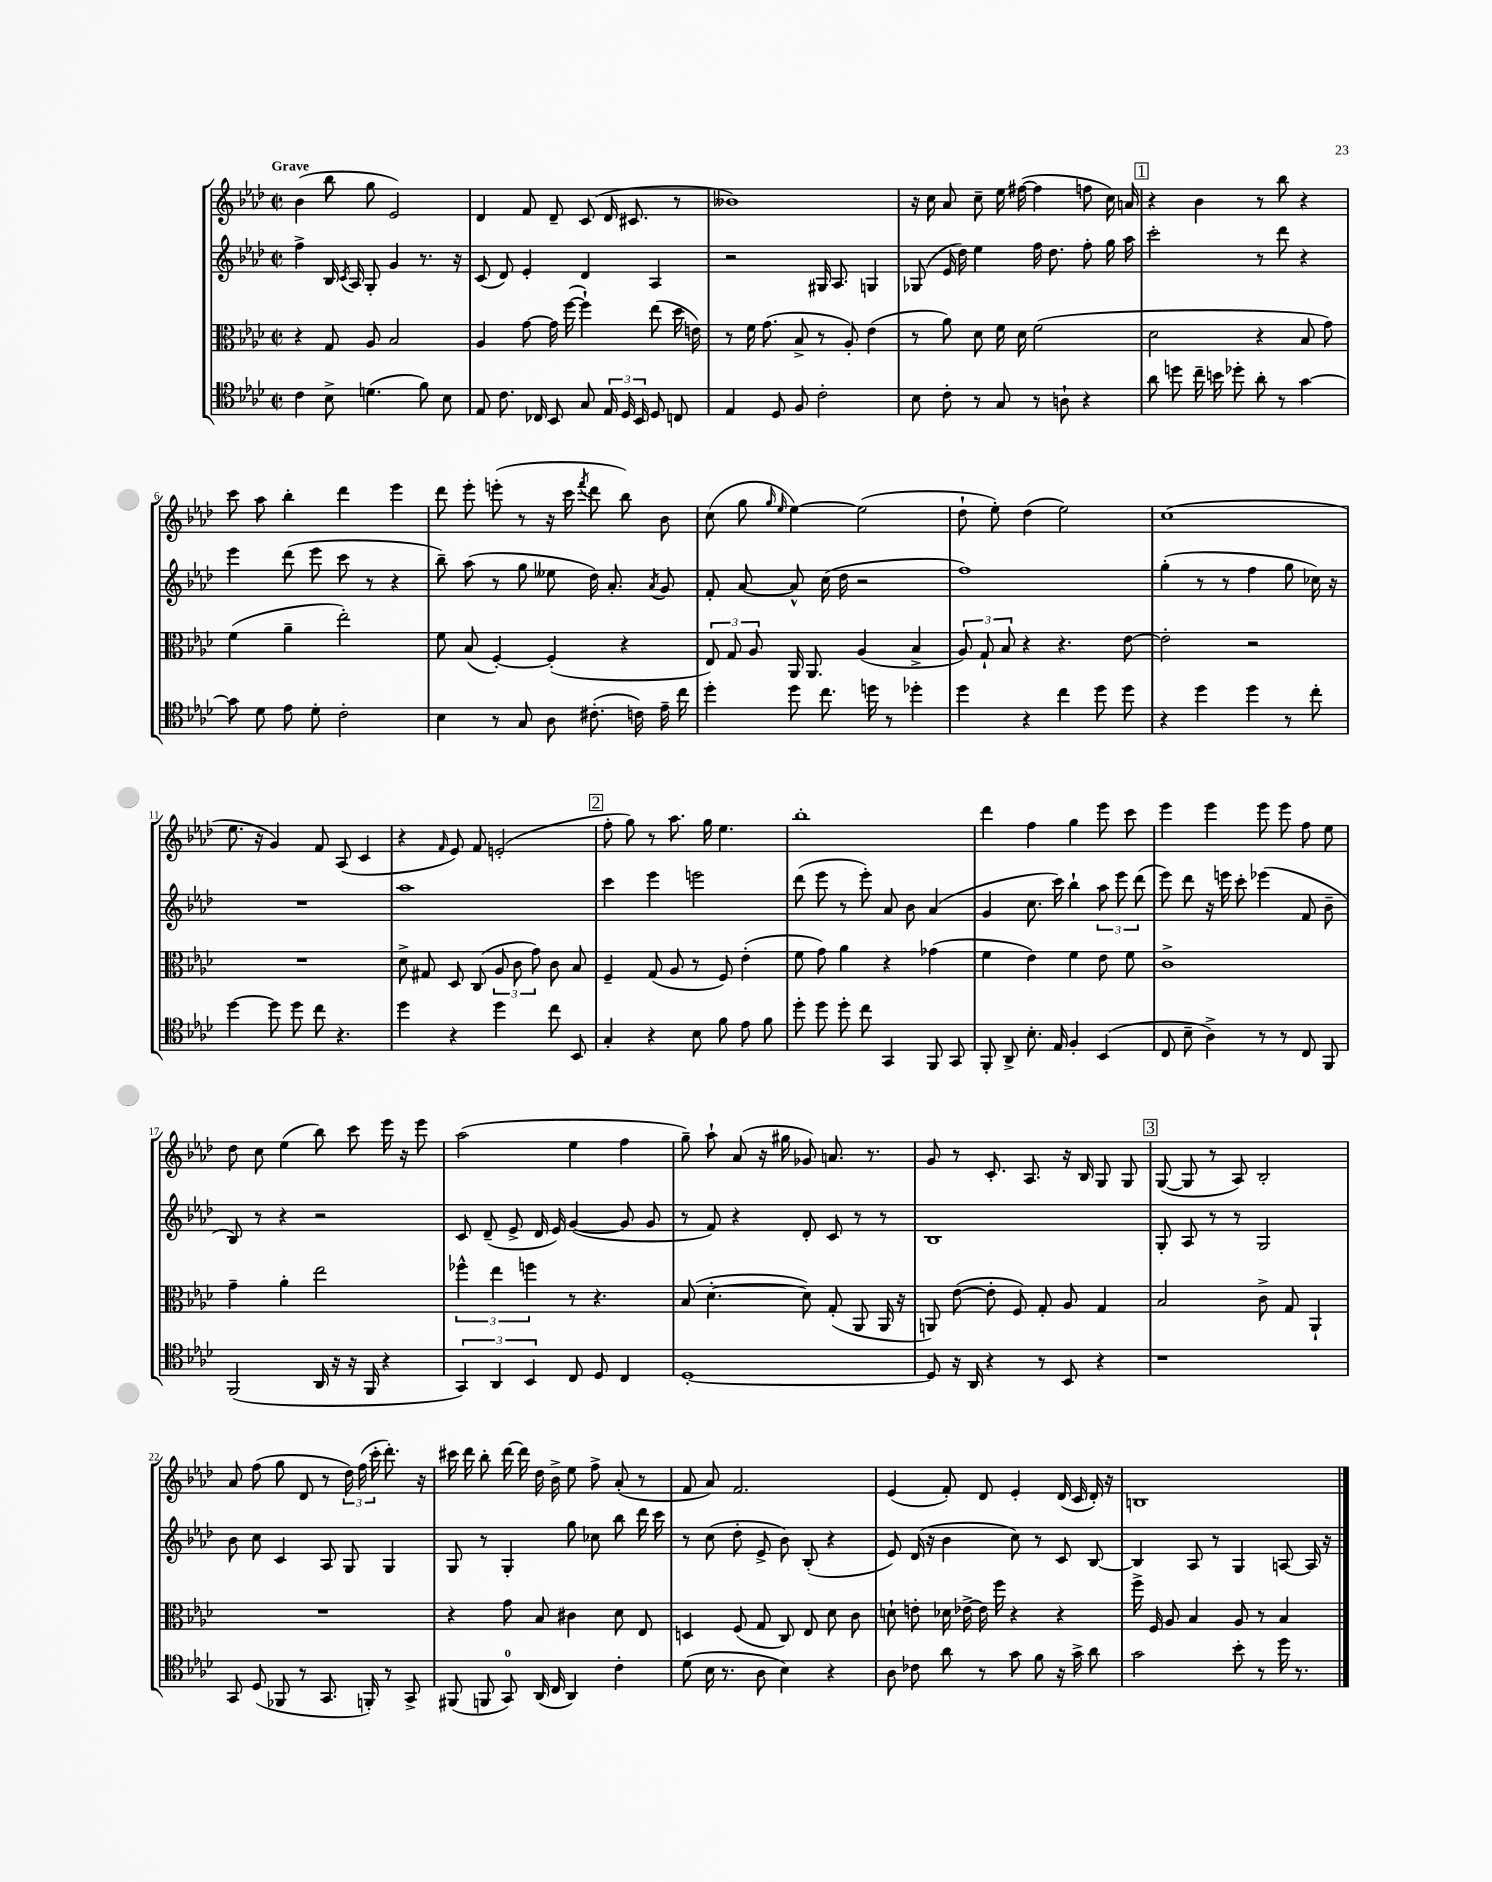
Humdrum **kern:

**kern	**kern	**kern	**kern
*staff4	*staff3	*staff2	*staff1
*clefC4	*clefC3	*clefG2	*clefG2
*k[b-e-a-d-]	*k[b-e-a-d-]	*k[b-e-a-d-]	*k[b-e-a-d-]
*M2/2	*M2/2	*M2/2	*M2/2
*met(c|)	*met(c|)	*met(c|)	*met(c|)
4c	4r	4ff^	(4b-
8B-^	8G	16B-	8bb-
.	.	8qc	.
.	.	16A-	.
(4.d	8A-	8G'	8gg
.	2B-	4g	2e-)
8f)	.	8.r	.
8B-	.	.	.
.	.	16r	.
=	=	=	=
8E-	4A-	(8c	4d-
8.c	.	8d-)	.
.	[8g	4e-'	8f
16C-	.	.	.
8BB-	16g]	.	8d-~
.	([16ff	.	.
8G	4ff`])	4d-	(8c
24E-	.	.	16d-
24D-	.	.	.
.	.	.	8.c#
24BB-	.	.	.
8D-	(8ee-	4A-	.
8C	16dd-	.	8r
.	16e)	.	.
=	=	=	=
4E-	8r	2r	1b--)
.	16f	.	.
.	(8.g	.	.
8D-	.	.	.
8F	8B-^	.	.
2c'	8r	16G#	.
.	.	8.A-	.
.	8A-')	.	.
.	(4e-	4G	.
=	=	=	=
8B-	8r	(8G-	16r
.	.	.	16cc
8c'	8a-)	16e-	8a-
.	.	16dd-)	.
8r	8d-	4ee-	8cc~
8G	16f	.	16ee-
.	16d-	.	([16ff#
8r	(2f	16ff	4ff#]
.	.	8.dd-	.
8A`	.	.	.
4r	.	8ff'	8ff
.	.	16gg	16cc)
.	.	16aa-	16a
=	=	=	=
8a-	2d-	2ccc'	4r
8dd	.	.	.
16cc~	.	.	4b-
16b	.	.	.
8dd-'	.	.	.
8a-'	4r	8r	8r
8r	.	8ddd-	8bb-
[4g	8B-	4r	4r
.	8g)	.	.
=	=	=	=
8g]	(4f	4eee-	8ccc
8d-	.	.	8aa-
8e-	4a-~	(8ddd-	4bb-'
8d-'	.	8eee-	.
2c'	2ee-')	8ccc	4ddd-
.	.	8r	.
.	.	4r	4eee-
=	=	=	=
4B-	8f	8bb-~)	8ddd-
.	(8B-	(8aa-	8eee-'
8r	[4F')	8r	(8eee'
8G	.	8gg	8r
8A-	(4F']	8ee--	16r
.	.	.	16ccc
.	.	.	8qfff
(8.c#'	.	16dd-)	8ddd-
.	.	8.a-'	.
.	4r	.	8bb-)
16c)	.	.	.
.	.	8qa-	.
16e-~	.	8g	8b-
16cc	.	.	.
=	=	=	=
4dd-'	12E-)	8f'	(8cc
.	12G	.	.
.	.	[8a-	8gg
.	12A-	.	.
.	.	.	16qqgg
.	.	.	16qqee-
8dd-	16AA-	8a-^^]	[4ee-)
.	8.AA-	.	.
8.cc	.	(16cc	.
.	.	16dd-	.
.	(4A-	2r	(2ee-]
16dd	.	.	.
8r	.	.	.
4dd-'	4B-^	.	.
=	=	=	=
4dd-	12A-)	1ff)	8dd-`
.	12G`	.	.
.	.	.	8ee-')
.	12B-	.	.
4r	4r	.	(4dd-
4cc	4.r	.	2ee-)
8dd-	.	.	.
8dd-	[8e-	.	.
=	=	=	=
4r	2e-']	(4gg'	(1cc
4dd-	.	8r	.
.	.	8r	.
4dd-	2r	4ff	.
8r	.	8gg	.
8cc'	.	16cc-)	.
.	.	16r	.
=	=	=	=
[4dd-	1r	1r	8.ee-
.	.	.	16r
8dd-]	.	.	4g)
8dd-	.	.	.
8cc	.	.	8f
4.r	.	.	(8A-
.	.	.	4c
=	=	=	=
4dd-	8d-^	1aa-	4r
.	8G#	.	.
.	.	.	16qqf
4r	8D-	.	8e-)
.	(8C	.	8f
4dd-	12A-	.	(2e'
.	12c	.	.
.	12g)	.	.
8cc	8c	.	.
8BB-	8B-	.	.
=	=	=	=
4G'	4F~	4ccc	8ff'
.	.	.	8gg)
4r	(8G	4eee-	8r
.	8A-	.	8.aa-
8B-	8r	2eee	.
.	.	.	16gg
8f	8F)	.	4.ee-
8e-	(4e-'	.	.
8f	.	.	.
=	=	=	=
8dd-'	8f	(8ddd-	1bb-'
8dd-	8g)	8eee-	.
8dd-'	4a-	8r	.
8cc	.	8eee-')	.
4GG	4r	8a-	.
.	.	8b-	.
8FF	(4g-	(4a-	.
8GG	.	.	.
=	=	=	=
8FF'	4f	4g	4ddd-
8AA-^	.	.	.
8.B-'	4e-)	8.cc	4ff
16E-	.	16ccc)	.
4F'	4f	4bb-`	4gg
(4BB-	8e-	12aa-	8eee-
.	.	12eee-	.
.	8f	.	8ccc
.	.	(12ddd-	.
=	=	=	=
8C	1c^	8eee-)	4eee-
8B-~	.	8ddd-	.
4A-^)	.	16r	4eee-
.	.	16eee	.
.	.	8ccc'	.
8r	.	(4eee-	8eee-
8r	.	.	8eee-
8C	.	8f	8ff
8FF	.	8b-~	8ee-
=	=	=	=
(2FF	4g~	8B-)	8dd-
.	.	8r	8cc
.	4a-'	4r	(4ee-
16AA-	2ee-	2r	8bb-)
16r	.	.	.
16r	.	.	8ccc
16FF	.	.	.
4r	.	.	16eee-
.	.	.	16r
.	.	.	8eee-
=	=	=	=
6GG)	6ff-^^	8c	(2aa-
.	.	(8d-~	.
6AA-	6ee-	.	.
.	.	8e-^	.
6BB-	6ff	.	.
.	.	16d-	.
.	.	16e-)	.
8C	8r	([4g	4ee-
8D-	4.r	.	.
4C	.	8g]	4ff
.	.	8g	.
=	=	=	=
[1D-'	(8B-	8r	8gg~)
.	[4.d-'	8f)	8aa-`
.	.	4r	(8a-
.	.	.	16r
.	.	.	16gg#
.	8d-])	8d-'	8g-)
.	(8G'	8c	8.a
.	8AA-	8r	.
.	.	.	8.r
.	16AA-	8r	.
.	16r	.	.
=	=	=	=
8D-]	8AA)	1B-	8g
16r	([8e-	.	8r
16AA-	.	.	.
4r	8e-']	.	8.c'
.	8F)	.	.
.	.	.	8.A-
8r	8G'	.	.
8BB-	8A-	.	16r
.	.	.	16B-
4r	4G	.	8G
.	.	.	8G
=	=	=	=
1r	2B-	8G'	([8G
.	.	8A-	8G]
.	.	8r	8r
.	.	8r	8A-)
.	8c^	2G	2B-'
.	8G	.	.
.	4AA-`	.	.
=	=	=	=
8GG	1r	8b-	8a-
(8D-	.	8cc	(8ff
8FF-	.	4c	8gg
8r	.	.	8d-
8.GG	.	8A-	8r
.	.	8G	24dd-)
.	.	.	(24ff
16FF')	.	.	.
.	.	.	24ccc'
8r	.	4G	8.ddd-')
8GG^	.	.	.
.	.	.	16r
=	=	=	=
(8FF#	4r	8G	16ccc#
.	.	.	16ddd-
8FF	.	8r	8bb-'
8GG)	8g	4G'	[16ddd-
.	.	.	16ddd-]
(16AA-	8B-	.	16dd-
16C	.	.	16b-^
4AA-)	4c#	8gg	8ee-
.	.	8cc-	8ff^
4c'	8d-	8bb-	(8a-'
.	8E-	16ddd-	8r
.	.	16ccc	.
=	=	=	=
(8d-	4D	8r	8f
16B-	.	(8cc	8a-)
8.r	.	.	.
.	(8F	8dd-'	2.f
8A-	8G	8e-^	.
4B-)	8C)	8b-)	.
.	8E-	(8B-'	.
4r	8d-	4r	.
.	8c	.	.
=	=	=	=
8A-	8d`	8e-)	(4e-
8c-	8e'	(16d-	.
.	.	16r	.
8a-	16d-	4b-	8f')
.	[16e-^	.	.
8r	16e-]	.	8d-
.	16ff	.	.
8g	4r	8cc)	4e-'
8f	.	8r	.
16r	4r	8c	(16d-
16g^	.	.	16c
8a-	.	[8B-	16d-')
.	.	.	16r
=	=	=	=
2g	16ff^	4B-]	1B
.	16F	.	.
.	8A-	.	.
.	4B-	8A-	.
.	.	8r	.
8b-'	8A-	4G	.
8r	8r	.	.
16dd-	4B-	[8A	.
8.r	.	.	.
.	.	16A]	.
.	.	16r	.
==	==	==	==
*-	*-	*-	*-
